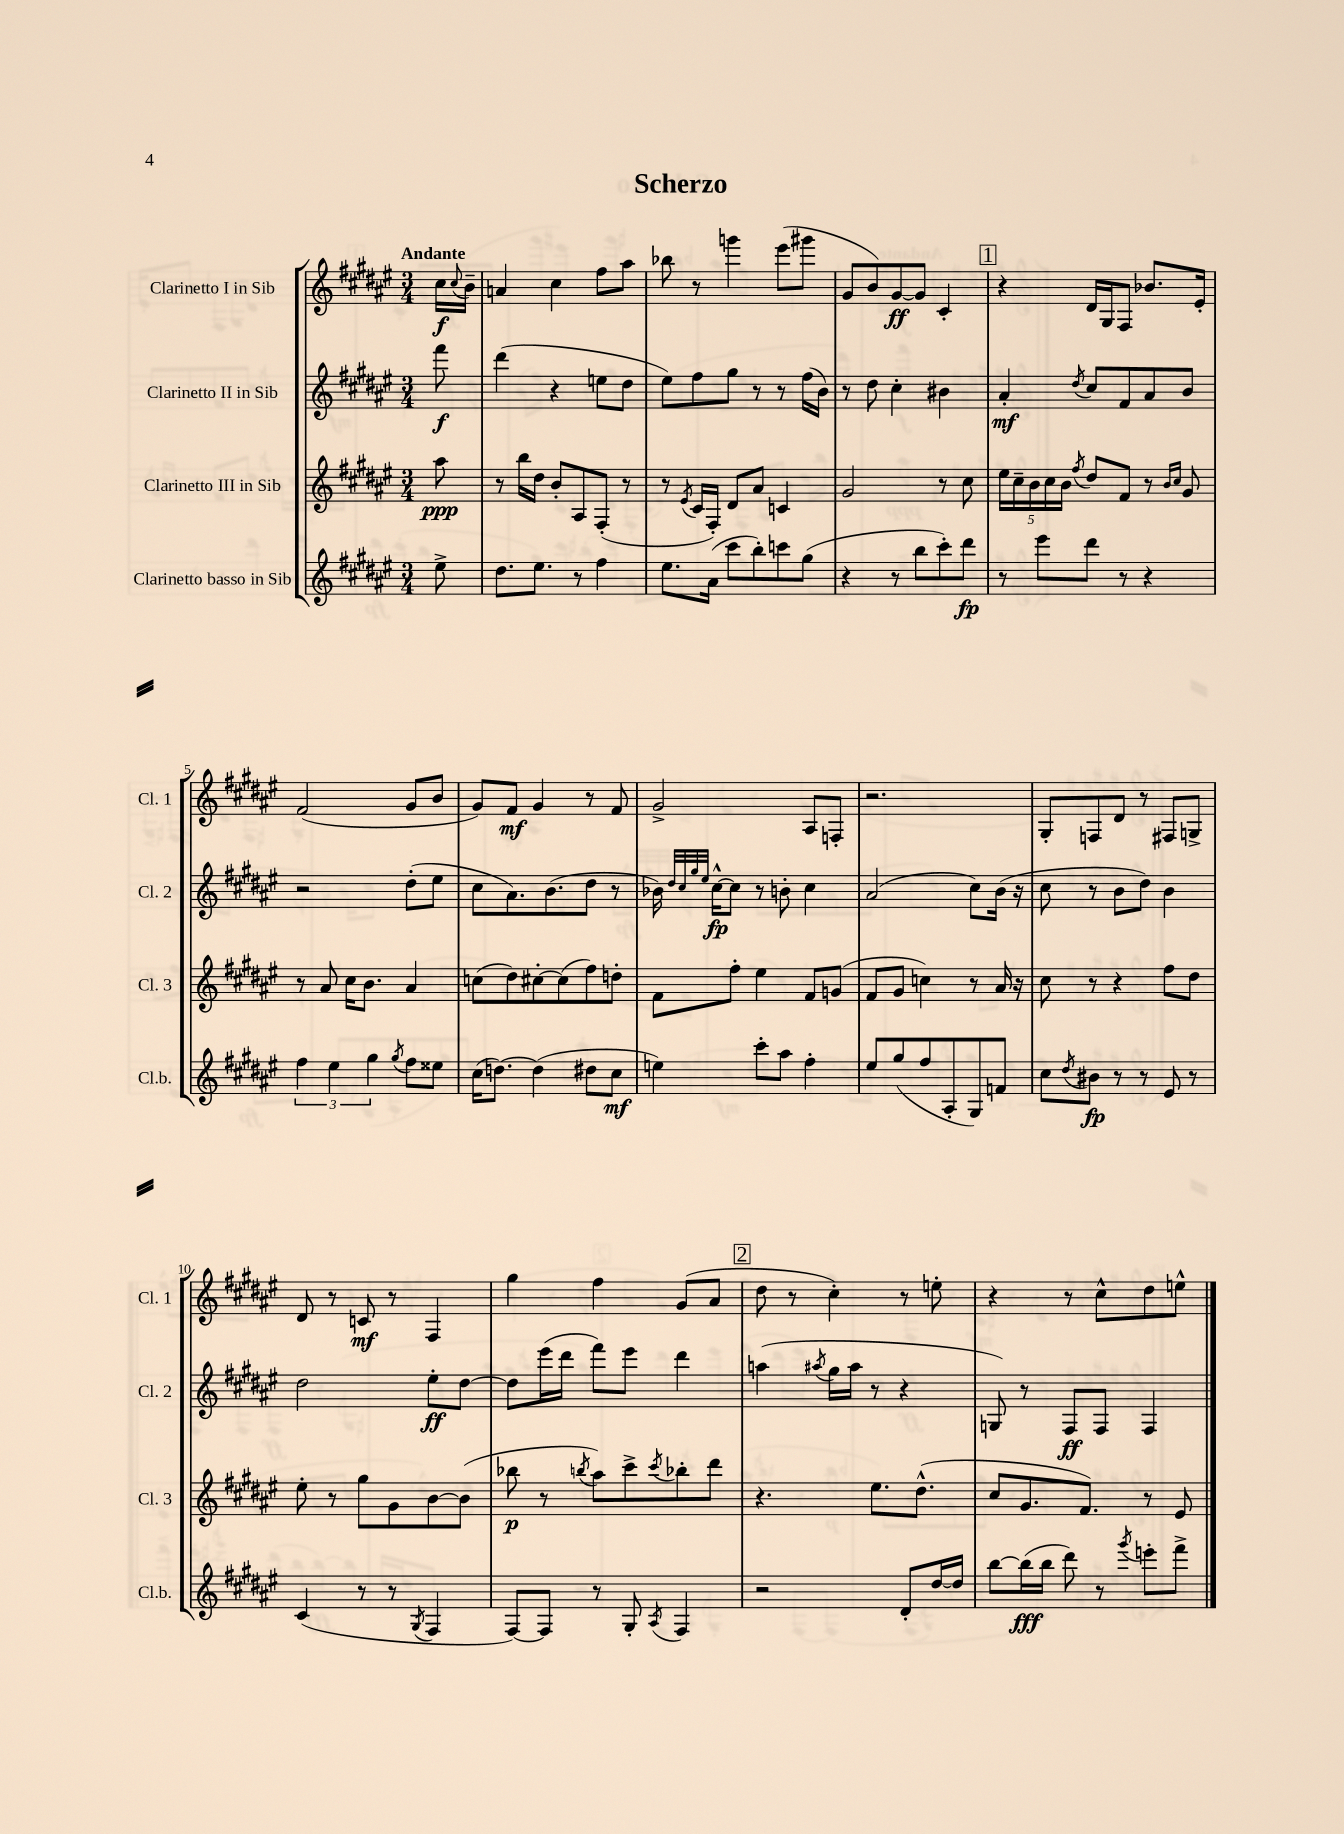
\header { title = "Scherzo" }
<<
\new StaffGroup <<
\new Staff = "s0" \with { instrumentName = "Clarinetto I in Sib" shortInstrumentName = "Cl. 1" } {
    \clef treble \key fis \major \numericTimeSignature \time 3/4 \partial 8 \tempo "Andante"
    cis''16\f \appoggiatura { cis''8 } b'16-- |
    a'4 cis''4 fis''8 ais''8 |
    bes''8 r8 g'''4 eis'''8( gis'''8 |
    gis'8 b'8) gis'8~\ff gis'8 cis'4-. |
    \mark \markup { \box "1" } r4 dis'16 gis16 fis8 bes'8. eis'16-. |
    fis'2( gis'8 b'8 |
    gis'8) fis'8\mf gis'4 r8 fis'8 |
    gis'2-> ais8 f8-. |
    r2. |
    gis8-. f8 dis'8 r8 fis8 g8-> |
    dis'8 r8 c'8\mf r8 fis4 |
    gis''4 fis''4 gis'8( ais'8 |
    \mark \markup { \box "2" } dis''8 r8 cis''4-.) r8 e''8-. |
    r4 r8 cis''8-^ dis''8 e''8-^ \bar "|." |
}
\new Staff = "s1" \with { instrumentName = "Clarinetto II in Sib" shortInstrumentName = "Cl. 2" } {
    \clef treble \key fis \major \numericTimeSignature \time 3/4 \partial 8
    fis'''8\f |
    dis'''4( r4 e''8 dis''8 |
    eis''8) fis''8 gis''8 r8 r8 fis''16( b'16) |
    r8 dis''8 cis''4-. bis'4 |
    \mark \markup { \box "1" } ais'4-.\mf \acciaccatura { dis''8 } cis''8 fis'8 ais'8 b'8 |
    r2 dis''8-.( eis''8 |
    cis''8 ais'8.) b'8.( dis''8 r8 |
    bes'16) \grace { dis''32 cis''32 gis''32 eis''32 } cis''16~-^\fp cis''8 r8 b'8-. cis''4 |
    ais'2( cis''8) b'16( r16 |
    cis''8 r8 b'8 dis''8) b'4 |
    dis''2 eis''8-.\ff dis''8~ |
    dis''8 eis'''16( dis'''16 fis'''8) eis'''8 dis'''4 |
    \mark \markup { \box "2" } a''4( \acciaccatura { ais''8 } gis''16 ais''16 r8 r4 |
    g8) r8 fis8\ff fis8 fis4 \bar "|." |
}
\new Staff = "s2" \with { instrumentName = "Clarinetto III in Sib" shortInstrumentName = "Cl. 3" } {
    \clef treble \key fis \major \numericTimeSignature \time 3/4 \partial 8
    ais''8\ppp |
    r8 b''16 dis''16 b'8-. ais8 fis8-.( r8 |
    r8 \acciaccatura { eis'8 } cis'16 fis16-.) dis'8 ais'8 c'4 |
    gis'2 r8 cis''8 |
    \mark \markup { \box "1" } \tuplet 5/4 { eis''16 cis''16-- b'16 cis''16 b'16 } \acciaccatura { fis''8 } dis''8 fis'8 r8 \grace { b'16 cis''16 } gis'8 |
    r8 ais'8 cis''16 b'8. ais'4 |
    c''8( dis''8) cis''8~-. cis''8( fis''8) d''8-. |
    fis'8 fis''8-. eis''4 fis'8 g'8( |
    fis'8 gis'8 c''4) r8 ais'16 r16 |
    cis''8 r8 r4 fis''8 dis''8 |
    eis''8-. r8 gis''8 gis'8 b'8~ b'8( |
    bes''8\p r8 \acciaccatura { b''8 } ais''8) cis'''8-> \acciaccatura { cis'''8 } bes''8-. dis'''8 |
    \mark \markup { \box "2" } r4. eis''8. dis''8.-^( |
    cis''8 gis'8. fis'8.) r8 eis'8 \bar "|." |
}
\new Staff = "s3" \with { instrumentName = "Clarinetto basso in Sib" shortInstrumentName = "Cl.b." } {
    \clef treble \key fis \major \numericTimeSignature \time 3/4 \partial 8
    eis''8-> |
    dis''8. eis''8. r8 fis''4 |
    eis''8. ais'16( cis'''8 b''8-.) c'''8 gis''8( |
    r4 r8 b''8 cis'''8-.) dis'''8\fp |
    \mark \markup { \box "1" } r8 eis'''8 dis'''8 r8 r4 |
    \tuplet 3/2 { fis''4 eis''4 gis''4 } \acciaccatura { gis''8 } fis''8 eisis''8 |
    cis''16( d''8.~) d''4( dis''8 cis''8\mf |
    e''4) cis'''8-. ais''8 fis''4-. |
    eis''8 gis''8( fis''8 ais8-. gis8) f'8 |
    cis''8 \acciaccatura { dis''8 } bis'8\fp r8 r8 eis'8 r8 |
    cis'4( r8 r8 \acciaccatura { gis8 } fis4 |
    fis8~) fis8 r8 gis8-. \acciaccatura { ais8 } fis4 |
    \mark \markup { \box "2" } r2 dis'8-. dis''16~ dis''16 |
    b''8~ b''16\fff( b''16 dis'''8) r8 \acciaccatura { gis'''8 } e'''8-. fis'''8-> \bar "|." |
}
>>
>>
